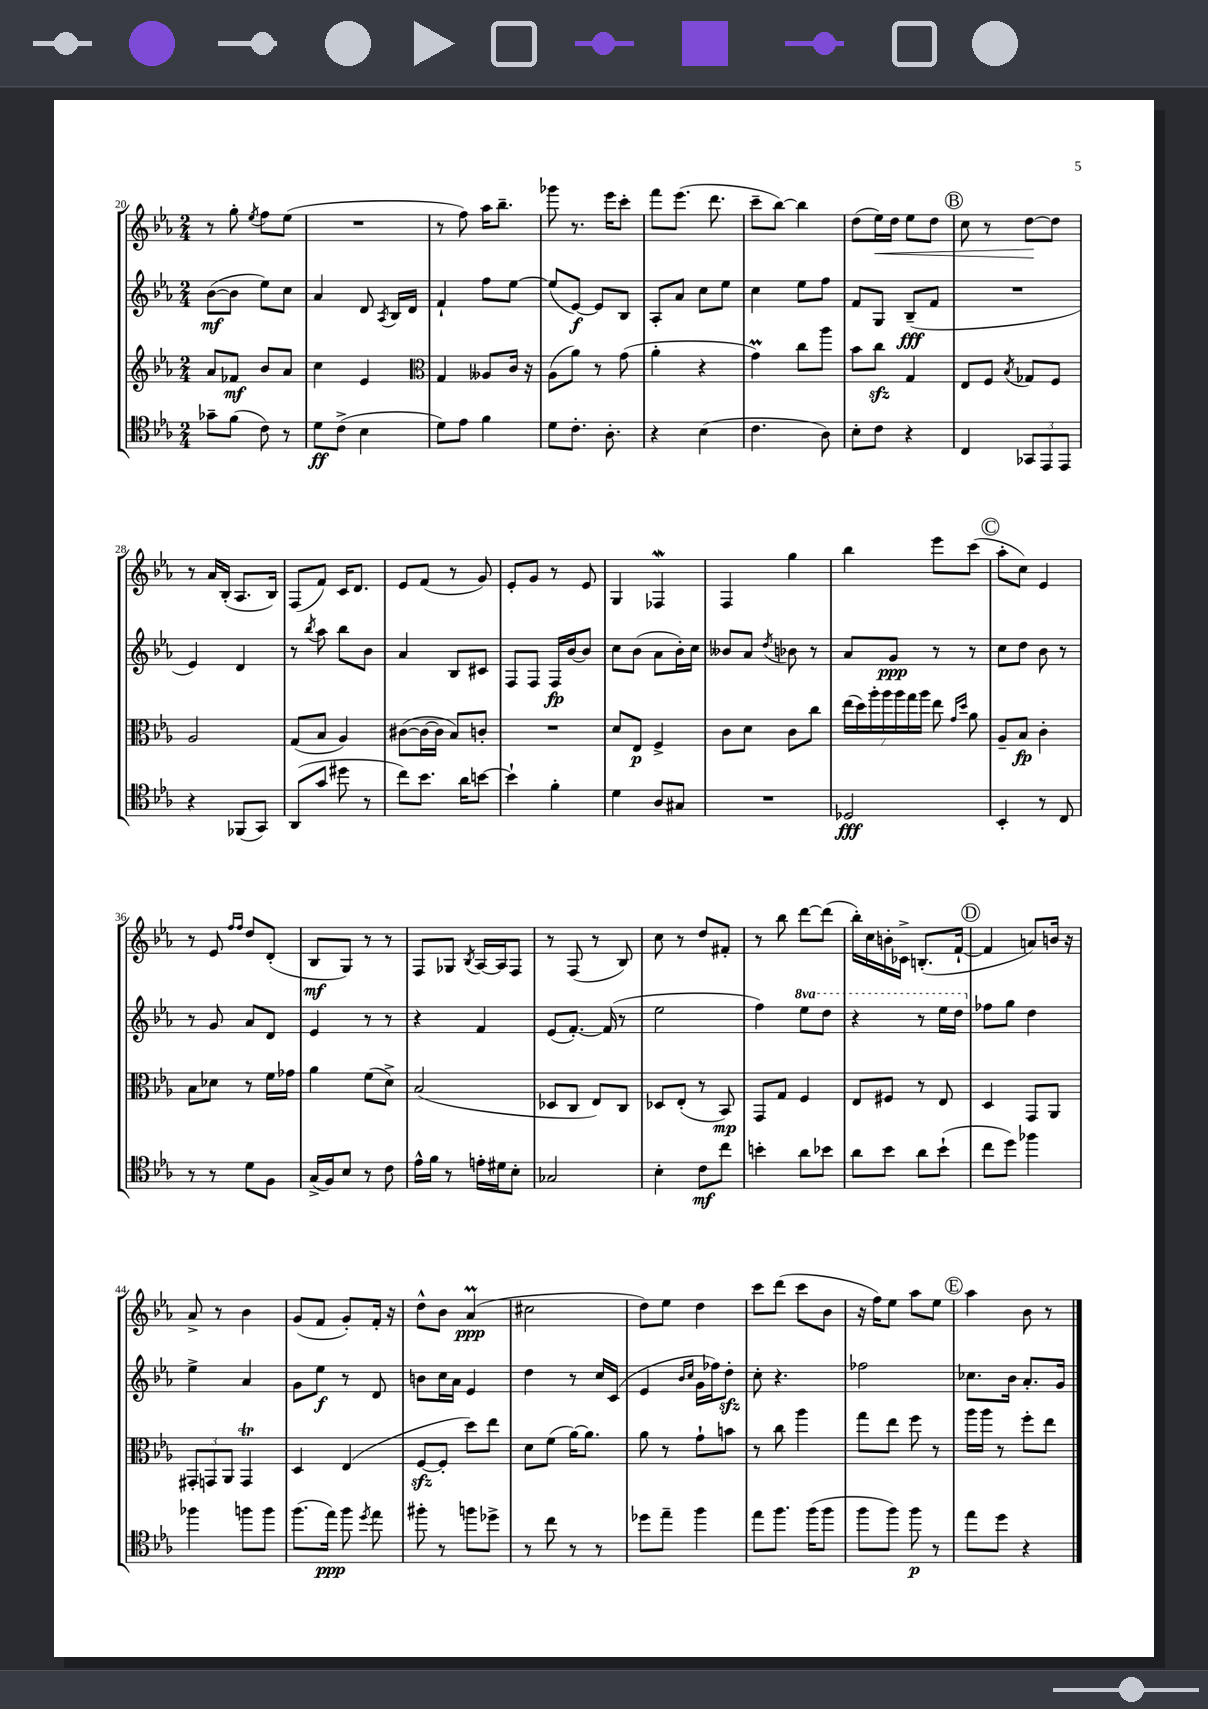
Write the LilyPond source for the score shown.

<<
\new StaffGroup <<
\new Staff = "s0" {
    \clef treble \key ees \major \numericTimeSignature \time 2/4
    \autoBeamOff r8 g''8-. \acciaccatura { ees''8 } f''8[ ees''8]( |
    R2 |
    r8 f''8) aes''16[ bes''8.]-- |
    ges'''8 r8. ees'''16[ c'''8]-. |
    f'''8[ ees'''8.]( d'''8. |
    c'''8[-- bes''8]~) bes''4 |
    d''8[( ees''16\<) d''16] ees''8[ d''8] |
    \mark \markup { \circle "B" } c''8 r8 d''8[~\! d''8] |
    r8 aes'16[ bes16]-.( aes8.[ bes16]) |
    f8[( f'8]) c'16[ d'8.] |
    ees'8[ f'8]( r8 g'8) |
    ees'8[-. g'8] r8 ees'8 |
    g4 fes4\mordent |
    f4 g''4 |
    bes''4 ees'''8[ c'''8]( |
    \mark \markup { \circle "C" } aes''8[-. c''8]) ees'4 |
    r8 ees'8 \grace { f''16[ f''16] } d''8[ d'8]-.( |
    bes8[\mf g8]) r8 r8 |
    f8[ ges8] \acciaccatura { bes8 } aes16[~ aes16 f8] |
    r8 f8( r8 bes8) |
    c''8 r8 d''8[ fis'8]-. |
    r8 bes''8 d'''8[~ d'''8]( |
    bes''16[-.) c''16 b'16-. ces'16]-> b8.[-.( f'16]~-! |
    \mark \markup { \circle "D" } f'4 a'8[) b'16] r16 |
    aes'8-> r8 bes'4 |
    g'8[( f'8] g'8[-.) f'16]-. r16 |
    d''8[-^ bes'8] aes'4\prall\ppp( |
    cis''2 |
    d''8[) ees''8] d''4 |
    c'''8[ d'''8]( c'''8[ bes'8] |
    r16 f''16[) ees''8] aes''8[ ees''8] |
    \mark \markup { \circle "E" } aes''4 bes'8 r8 \bar "|." |
}
\new Staff = "s1" {
    \clef treble \key ees \major \numericTimeSignature \time 2/4 \set Staff.ottavationMarkups = #ottavation-simple-ordinals
    \autoBeamOff bes'8[~\mf( bes'8] ees''8[) c''8] |
    aes'4 d'8 \acciaccatura { aes8 } bes16[ d'16] |
    f'4-! f''8[ ees''8]~ |
    ees''8[( ees'8]~\f) ees'8[ bes8] |
    aes8[-. aes'8] c''8[ ees''8] |
    c''4 ees''8[ f''8] |
    f'8[ g8] bes8[--\fff( f'8] |
    \mark \markup { \circle "B" } R2 |
    ees'4) d'4 |
    r8 \acciaccatura { bes''8 } aes''8 bes''8[ bes'8] |
    aes'4 bes8[ cis'8] |
    f8[ f8] f16[\fp bes'16~ bes'8] |
    c''8[ bes'8]( aes'8[ bes'16-.) c''16] |
    beses'8[ aes'8] \acciaccatura { d''8 } bes'8 r8 |
    aes'8[ g'8]\ppp r8 r8 |
    \mark \markup { \circle "C" } c''8[ d''8] bes'8 r8 |
    r8 g'8 aes'8[ d'8] |
    ees'4 r8 r8 |
    r4 f'4 |
    ees'8[( f'8.]~-.) f'16( r8 |
    ees''2 |
    f''4) \ottava #1 ees'''8[ d'''8] |
    r4 r8 ees'''16[ d'''16] \ottava #0 |
    \mark \markup { \circle "D" } fes''8[ g''8] d''4 |
    ees''4-> aes'4 |
    g'8[ ees''8]\f r8 d'8 |
    b'8[ c''16 aes'16] ees'4 |
    d''4 r8 c''16[ c'16]( |
    ees'4 \grace { bes'16[ c''16] } g'16[ fes''16) d''8]-.\sfz |
    c''8-. r4. |
    fes''2 |
    \mark \markup { \circle "E" } ces''8.[ bes'16] aes'8.[-. g'16] \bar "|." |
}
\new Staff = "s2" {
    \clef treble \key ees \major \numericTimeSignature \time 2/4
    \autoBeamOff aes'8[ fes'8]\mf bes'8[ aes'8] |
    c''4 ees'4 |
    \clef alto g4 aeses8[ c'16] r16 |
    aes8[( aes'8]) r8 g'8( |
    aes'4-. r4 |
    g'4\prall) c''8[ aes''8] |
    bes'8[ c''8]\sfz g4 |
    \mark \markup { \circle "B" } ees8[ f8] \acciaccatura { bes8 } ges8[ f8] |
    aes2 |
    g8[( bes8] aes4) |
    cis'8[~( cis'16~ cis'16] bes8[) c'8]-. |
    R2 |
    d'8[ ees8]\p f4-> |
    c'8[ d'8] c'8[ c''8] |
    \tuplet 7/4 { ees''16[( d''16) aes''16-. aes''16 aes''16 g''16 aes''16] } ees''8 \grace { g'16[ d''16] } aes'8 |
    \mark \markup { \circle "C" } aes8[-- bes8]\fp c'4-. |
    bes8[ des'8] r8 f'16[ ges'16] |
    aes'4 f'8[( d'8]->) |
    bes2( |
    des8[ c8] ees8[) c8] |
    des8[ ees8]-.( r8 bes,8\mp) |
    g,8[ g8] f4 |
    ees8[ fis8] r8 ees8 |
    \mark \markup { \circle "D" } d4 g,8[ aes,8] |
    \tuplet 3/2 { gis,8[-. g,8 aes,8] } g,4\trill |
    d4 ees4( |
    f8[~\sfz f8]-. d''8[) ees''8] |
    d'8[ f'8]( aes'16[~) aes'8.] |
    aes'8 r8 g'8[-! b'8] |
    r8 c''8 aes''4 |
    g''8[ ees''8] f''8 r8 |
    \mark \markup { \circle "E" } aes''16[ aes''16] r8 f''8[-. ees''8] \bar "|." |
}
\new Staff = "s3" {
    \clef tenor \key ees \major \numericTimeSignature \time 2/4
    \autoBeamOff ges'8[-- f'8]( c'8) r8 |
    d'8[\ff c'8]->( bes4 |
    d'8[) ees'8] f'4 |
    d'8[ c'8.]-. aes8.-. |
    r4 bes4( |
    c'4. aes8) |
    bes8[-. c'8] r4 |
    \mark \markup { \circle "B" } c4 \tuplet 3/2 { ges,8[ ees,8 ees,8] } |
    r4 fes,8[( g,8]) |
    aes,8[( g'8] dis''8 r8 |
    c''8[) bes'8.] aes'16[ b'8]~ |
    b'4-! f'4-. |
    d'4 aes8[ gis8] |
    R2 |
    des2\fff |
    \mark \markup { \circle "C" } bes,4-. r8 c8 |
    r8 r8 d'8[ f8] |
    g16[->( f16) bes8] r8 c'8 |
    ees'16[-^ f'16] r8 e'16[-. dis'16 bes8]-. |
    ges2 |
    bes4-. c'8[\mf c''8] |
    b'4-. aes'8[ bes'8] |
    aes'8[ bes'8] aes'8[ bes'8]-!( |
    \mark \markup { \circle "D" } c''8[ d''8]) fes''4 |
    fes''4 f''8[ f''8] |
    f''8.[( ees''16]\ppp) f''8 \acciaccatura { d''8 } ees''8 |
    fis''8-. r8 f''8[ des''8]-> |
    r8 c''8 r8 r8 |
    des''8[ ees''8]-- f''4 |
    ees''8[ f''8.] f''16[( f''8] |
    f''8[ f''8]) f''8\p r8 |
    \mark \markup { \circle "E" } ees''8[ d''8] r4 \bar "|." |
}
>>
>>
\layout { \context { \Score currentBarNumber = #20 } }
